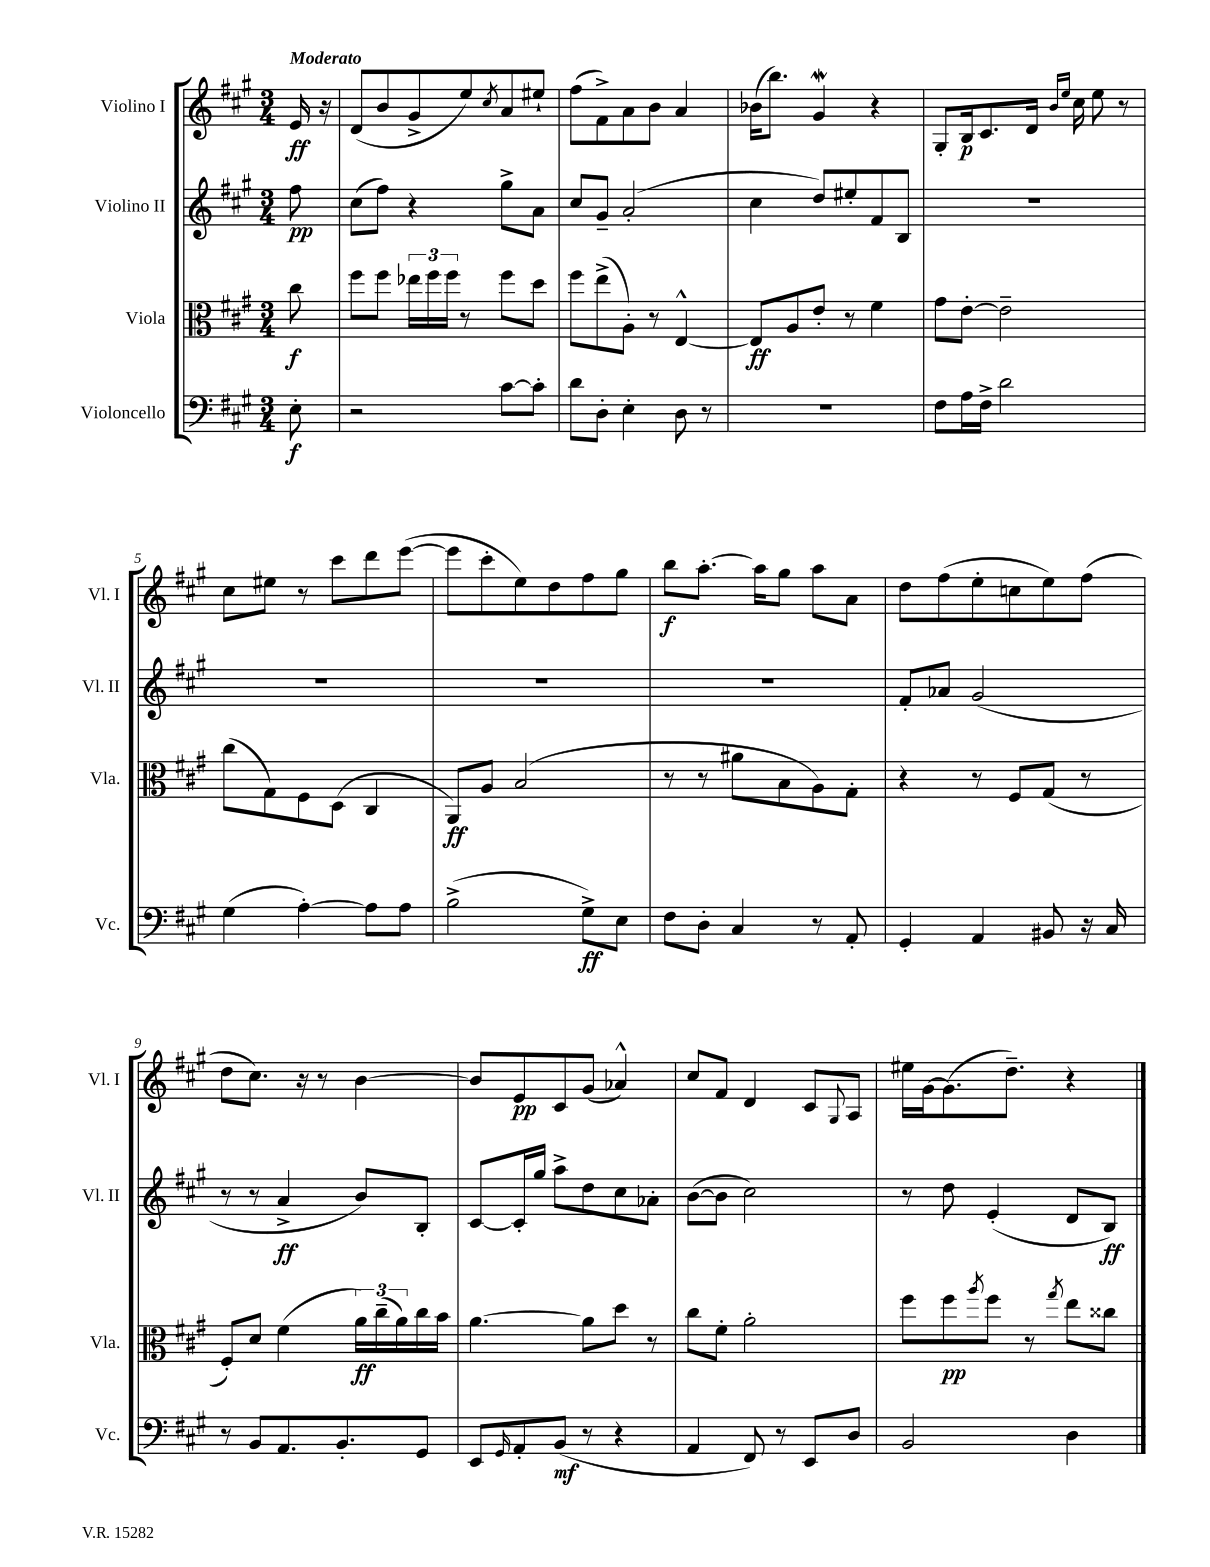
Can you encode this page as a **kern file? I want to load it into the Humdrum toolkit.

**kern	**dynam	**kern	**dynam	**kern	**dynam	**kern	**dynam
*part4	*part4	*part3	*part3	*part2	*part2	*part1	*part1
*staff4	*staff4	*staff3	*staff3	*staff2	*staff2	*staff1	*staff1
*I"Violoncello	*	*I"Viola	*	*I"Violino II	*	*I"Violino I	*
*I'Vc.	*	*I'Vla.	*	*I'Vl. II	*	*I'Vl. I	*
*clefF4	*	*clefC3	*	*clefG2	*	*clefG2	*
*k[f#c#g#]	*	*k[f#c#g#]	*	*k[f#c#g#]	*	*k[f#c#g#]	*
*M3/4	*	*M3/4	*	*M3/4	*	*M3/4	*
=	=	=	=	=	=	=	=
!	!	!	!	!	!	!LO:TX:a:B:t=Moderato	!
8E'\	f	8cc#\	f	8ff#\	pp	16e/	ff
.	.	.	.	.	.	16r	.
=1	=1	=1	=1	=1	=1	=1	=1
2r	.	8ff#\L	.	(8cc#\L	.	(8d/L	.
.	.	8ff#\J	.	8ff#\J)	.	8b/	.
.	.	24ee-X\LL	.	4r	.	8g#^/	.
.	.	24ff#\	.	.	.	.	.
.	.	24ff#\JJ	.	.	.	.	.
.	.	8r	.	.	.	8ee/)	.
.	.	.	.	.	.	8qcc#/	.
[8c#\L	.	8ff#\L	.	8gg#^\L	.	8a/	.
8c#'\J]	.	8dd\J	.	8a\J	.	8ee#X`/J	.
=2	=2	=2	=2	=2	=2	=2	=2
8d\L	.	8ff#\L	.	8cc#/L	.	(8ff#\L	.
8D'\J	.	(8ee^\	.	8g#~/J	.	8f#^\)	.
4E'\	.	8A'\J)	.	(2a'/	.	8a\	.
.	.	8r	.	.	.	8b\J	.
8D\	.	[4E^^/	.	.	.	4a/	.
8r	.	.	.	.	.	.	.
=3	=3	=3	=3	=3	=3	=3	=3
2.r	.	8E/L]	ff	4cc#\	.	(16b-X\KL	.
.	.	.	.	.	.	8.bb\J)	.
.	.	8A/	.	.	.	.	.
.	.	8e'/J	.	8dd/L)	.	4g#W/	.
.	.	8r	.	8ee#X'/	.	.	.
.	.	4f#\	.	8f#/	.	4r	.
.	.	.	.	8B/J	.	.	.
=4	=4	=4	=4	=4	=4	=4	=4
8F#\L	.	8g#\L	.	2.r	.	8G#'/L	.
16A\L	.	[8e'\J	.	.	.	16B/k	p
16F#^\JJ	.	.	.	.	.	8.c#/	.
2d\	.	2e~\]	.	.	.	.	.
.	.	.	.	.	.	16d/Jk	.
.	.	.	.	.	.	16qqb/LL	.
.	.	.	.	.	.	16qqee/JJ	.
.	.	.	.	.	.	16cc#\	.
.	.	.	.	.	.	8ee\	.
.	.	.	.	.	.	8r	.
!!LO:LB:g=z
=5	=5	=5	=5	=5	=5	=5	=5
(4G#\	.	(8cc#\L	.	2.r	.	8cc#\L	.
.	.	8G#\)	.	.	.	8ee#X\J	.
[4A'\)	.	8F#\	.	.	.	8r	.
.	.	(8D\J	.	.	.	8ccc#\L	.
8A\L]	.	4C#/	.	.	.	8ddd\	.
8A\J	.	.	.	.	.	([8eee\J	.
=6	=6	=6	=6	=6	=6	=6	=6
(2B^\	.	8AA/L)	ff	2.r	.	8eee\L]	.
.	.	8A/J	.	.	.	8ccc#'\	.
.	.	(2B/	.	.	.	8ee\)	.
.	.	.	.	.	.	8dd\	.
8G#^\L)	ff	.	.	.	.	8ff#\	.
8E\J	.	.	.	.	.	8gg#\J	.
=7	=7	=7	=7	=7	=7	=7	=7
8F#\L	.	8r	.	2.r	.	8bb\L	f
8D'\J	.	8r	.	.	.	[8.aa'\J	.
4C#/	.	8a#X\L	.	.	.	.	.
.	.	.	.	.	.	16aa\KL]	.
.	.	8B\	.	.	.	8gg#\J	.
8r	.	8A\)	.	.	.	8aa\L	.
8AA'/	.	8G#'\J	.	.	.	8a\J	.
=8	=8	=8	=8	=8	=8	=8	=8
4GG#'/	.	4r	.	8f#'/L	.	8dd\L	.
.	.	.	.	8a-X/J	.	(8ff#\	.
4AA/	.	8r	.	(2g#/	.	8ee'\	.
.	.	8F#/L	.	.	.	8ccn\	.
8BB#X/	.	(8G#/J	.	.	.	8ee\)	.
16r	.	8r	.	.	.	(8ff#\J	.
16C#/	.	.	.	.	.	.	.
!!LO:LB:g=z
=9	=9	=9	=9	=9	=9	=9	=9
8r	.	8F#'/L)	.	8r	.	8dd\L	.
8BB/L	.	8d/J	.	8r	.	8.cc#\J)	.
8.AA/	.	(4f#\	.	4a^/	ff	.	.
.	.	.	.	.	.	16r	.
.	.	.	.	.	.	8r	.
8.BB'/	.	.	.	.	.	.	.
.	.	24a\LL)	ff	8b/L)	.	[4b\	.
.	.	(24cc#~\	.	.	.	.	.
.	.	24a\)	.	.	.	.	.
8GG#/J	.	16cc#\	.	8B'/J	.	.	.
.	.	16b\JJ	.	.	.	.	.
=10	=10	=10	=10	=10	=10	=10	=10
8EE/L	.	[4.a\	.	[8c#/L	.	8b/L]	.
16qqGG#/	.	.	.	.	.	.	.
8AA'/	.	.	.	16c#'/L]	.	8e/	pp
.	.	.	.	16gg#/JJ	.	.	.
(8BB/J	mf	.	.	8aa^\L	.	8c#/	.
8r	.	8a\L]	.	8dd\	.	(8g#/J	.
4r	.	8dd\J	.	8cc#\	.	4a-X^^/)	.
.	.	8r	.	8a-X'\J	.	.	.
=11	=11	=11	=11	=11	=11	=11	=11
4AA/	.	8cc#\L	.	([8b\L	.	8cc#/L	.
.	.	8f#'\J	.	8b\J]	.	8f#/J	.
8FF#/)	.	2a'\	.	2cc#\)	.	4d/	.
8r	.	.	.	.	.	.	.
8EE/L	.	.	.	.	.	8c#/L	.
.	.	.	.	.	.	8qqG#/	.
8D/J	.	.	.	.	.	8A/J	.
=12	=12	=12	=12	=12	=12	=12	=12
2BB/	.	8ff#\L	.	8r	.	16ee#X\LL	.
.	.	.	.	.	.	[16g#\J	.
.	.	8ff#\	pp	8dd\	.	(8.g#\]	.
.	.	8qaa/	.	.	.	.	.
.	.	8ff#\J	.	(4e'/	.	.	.
.	.	.	.	.	.	8.dd~\J)	.
.	.	8r	.	.	.	.	.
.	.	8qgg#/	.	.	.	.	.
4D\	.	8ee\L	.	8d/L	.	4r	.
.	.	8cc##X\J	.	8B/J)	ff	.	.
==	==	==	==	==	==	==	==
*-	*-	*-	*-	*-	*-	*-	*-
